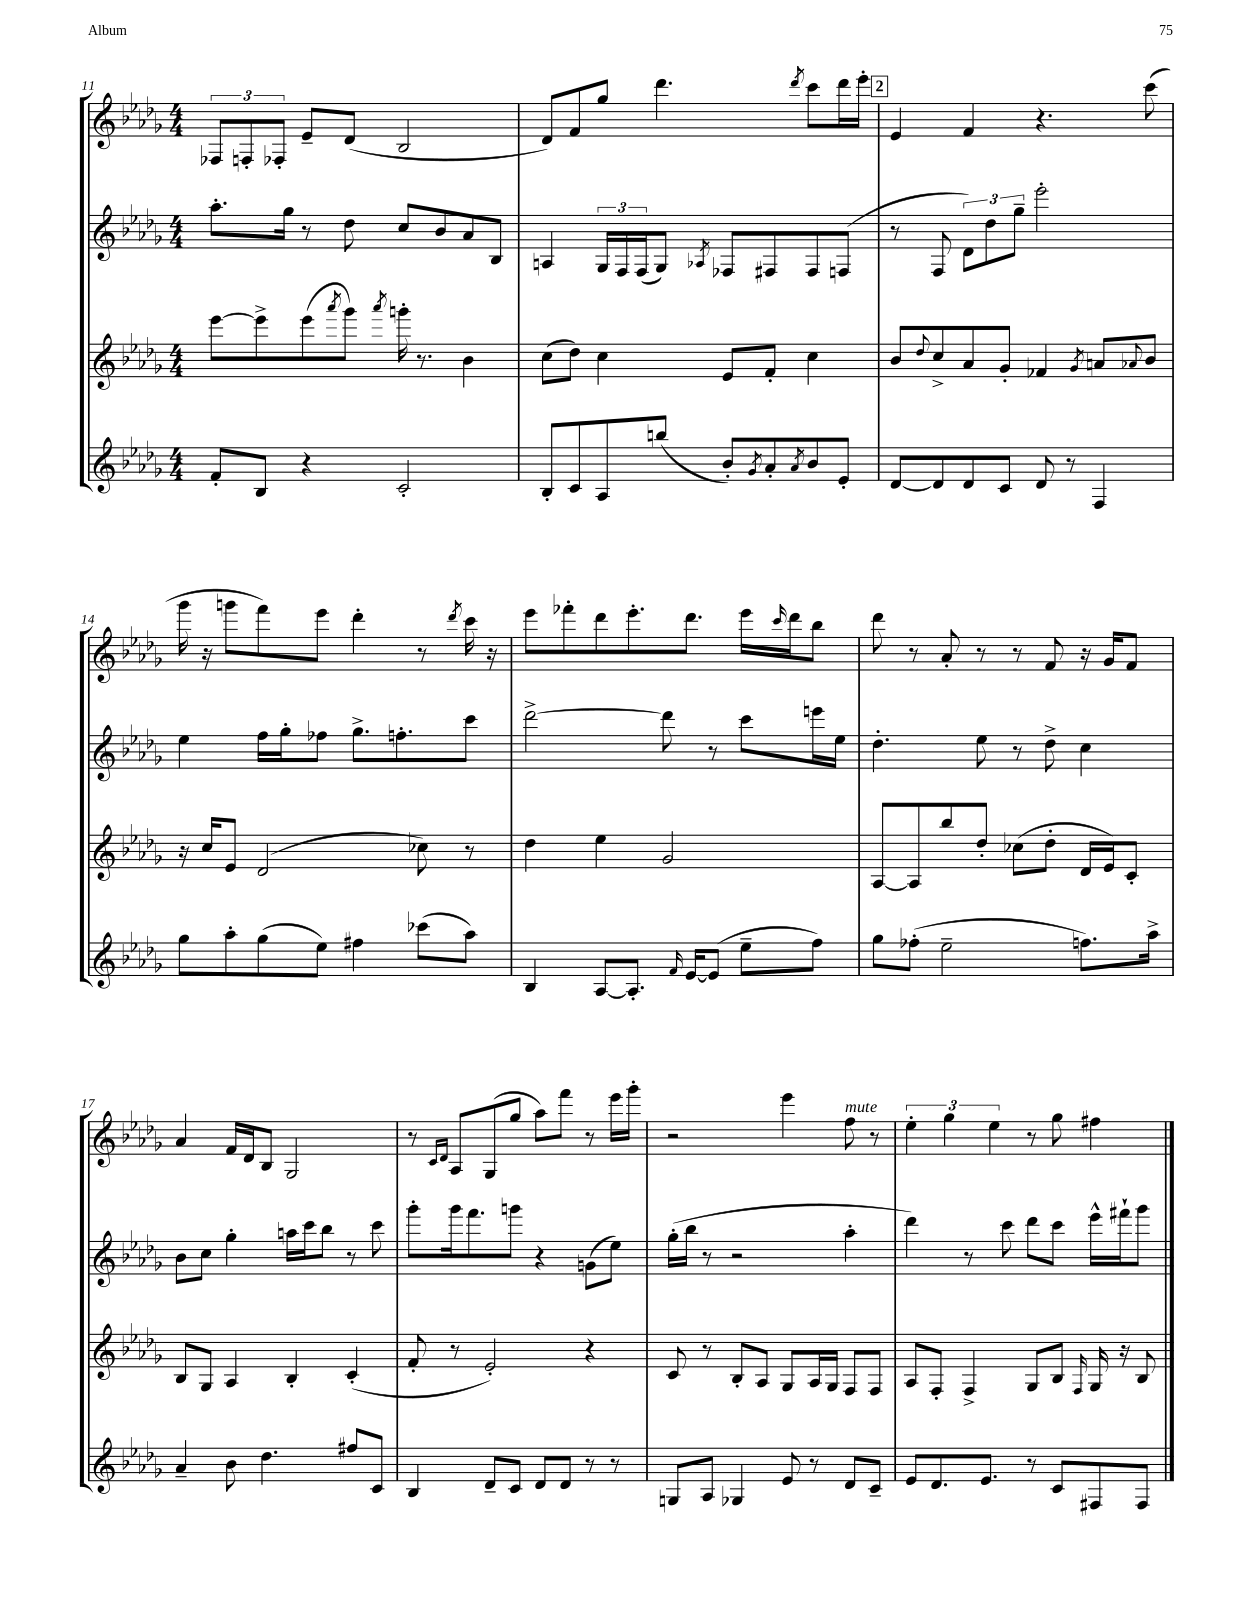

**kern	**kern	**kern	**kern
*staff4	*staff3	*staff2	*staff1
*clefG2	*clefG2	*clefG2	*clefG2
*k[b-e-a-d-g-]	*k[b-e-a-d-g-]	*k[b-e-a-d-g-]	*k[b-e-a-d-g-]
*M4/4	*M4/4	*M4/4	*M4/4
8f'/L	[8eee-\L	8.aa-'\L	12F-/L
.	.	.	12F'/
8B-/J	8eee-^\]	.	.
.	.	.	12F-'/J
.	.	16gg-\Jk	.
4r	(8eee-\	8r	8e-~/L
.	8qaaa-/	.	.
.	8ggg-\J)	8dd-\	(8d-/J
.	8qaaa-/	.	.
2c'/	16ggg'\	8cc/L	2B-/
.	8.r	.	.
.	.	8b-/	.
.	4b-\	8a-/	.
.	.	8B-/J	.
=	=	=	=
8B-'/L	(8cc\L	4A/	8d-/L)
8c/	8dd-\J)	.	8f/
8A-/	4cc\	24G-/LL	8gg-/J
.	.	24F/	.
.	.	(24F/J	.
(8bb/J	.	8G-/J)	4.ddd-\
.	.	8qA-/	.
8b-'/L)	8e-/L	8F-/L	.
8qg-/	.	.	.
8a-'/	8f'/J	8F#/	.
8qa-/	.	.	8qddd-/
8b-/	4cc\	8F#/	8ccc\L
8e-'/J	.	(8F/J	16ddd-\L
.	.	.	16eee-'\JJ
=	=	=	=
[8d-/L	8b-/L	8r	4e-/
.	8qqdd-/	.	.
8d-/]	8cc^/	8F/	.
8d-/	8a-/	12d-\L)	4f/
.	.	12dd-\	.
8c/J	8g-'/J	.	.
.	.	12gg-~\J	.
8d-/	4f-/	2eee-'\	4.r
8r	.	.	.
.	8qg-/	.	.
4F/	8a/L	.	.
.	8qqa-/	.	.
.	8b-/J	.	(8ccc\
=	=	=	=
8gg-\L	16r	4ee-\	16ggg-\
.	16cc/LK	.	16r
8aa-'\	8e-/J	.	8ggg\L
(8gg-\	(2d-/	16ff\LL	8fff\)
.	.	16gg-'\J	.
8ee-\J)	.	8ff-\J	8eee-\J
4ff#\	.	8.gg-^\L	4ddd-'\
.	.	8.ff'\	.
(8ccc-\L	8cc-\)	.	8r
.	.	.	8qddd-/
8aa-\J)	8r	8ccc\J	16ccc\
.	.	.	16r
=	=	=	=
4B-/	4dd-\	[2ddd-^\	8eee-\L
.	.	.	8fff-'\
[8A-/L	4ee-\	.	8ddd-\
8.A-'/]J	.	.	8.eee-'\
.	2g-/	8ddd-\]	.
16qqf/	.	.	.
[16e-/LK	.	.	8.ddd-\J
(8e-/]J	.	8r	.
8ee-~\L	.	8ccc\L	16eee-\LL
.	.	.	16qqccc/
.	.	.	16ddd-\J
8ff\J)	.	16eee\L	8bb-\J
.	.	16ee-\JJ	.
=	=	=	=
8gg-\L	[8A-/L	4.dd-'\	8ddd-\
(8ff-'\J	8A-/]	.	8r
2ee-~\	8bb-/	.	8a-'/
.	8dd-'/J	8ee-\	8r
.	(8cc-\L	8r	8r
.	8dd-'\J	8dd-^\	8f/
8.ff\L)	16d-/LL	4cc\	16r
.	16e-/J)	.	16g-/LK
.	8c'/J	.	8f/J
16aa-^\Jk	.	.	.
=	=	=	=
4a-~/	8B-/L	8b-\L	4a-/
.	8G-/J	8cc\J	.
8b-\	4A-/	4gg-'\	16f/LL
.	.	.	16d-/J
4.dd-\	.	.	8B-/J
.	4B-'/	16aa\LL	2G-/
.	.	16ccc\J	.
.	.	8bb-\J	.
8ff#/L	(4c'/	8r	.
8c/J	.	8ccc\	.
=	=	=	=
4B-/	8f'/	8ggg-'\L	8r
.	.	.	16qqc/LL
.	.	.	16qqd-/JJ
.	8r	16ggg-\k	8A-/L
.	.	8.fff\	.
8d-~/L	2e-'/)	.	(8G-/
8c/J	.	8ggg\J	8gg-/J
8d-/L	.	4r	8aa-\L)
8d-/J	.	.	8fff\J
8r	4r	(8g\L	8r
8r	.	8ee-\J)	16eee-\LL
.	.	.	16ggg-'\JJ
=	=	=	=
8G/L	8c/	(16gg-'\LL	2r
.	.	16bb-\JJ	.
8A-/J	8r	8r	.
4G-/	8B-'/L	2r	.
.	8A-/J	.	.
8e-/	8G-/L	.	4eee-\
8r	16A-/L	.	.
.	16G-/JJ	.	.
8d-/L	8F/L	4aa-'\	8ff\
8c~/J	8F/J	.	8r
=	=	=	=
8e-/L	8A-/L	4ddd-\)	6ee-'\
8.d-/	8F'/J	.	.
.	.	.	6gg-\
.	4F^/	8r	.
8.e-/J	.	.	.
.	.	.	6ee-\
.	.	8ccc\	.
8r	8G-/L	8ddd-\L	8r
8c/L	8B-/J	8ccc\J	8gg-\
.	16qqF/	.	.
8F#/	16G-/	16eee-^^\LL	4ff#\
.	16r	16fff#`\J	.
8F#/J	8B-/	8ggg-\J	.
==	==	==	==
*-	*-	*-	*-
